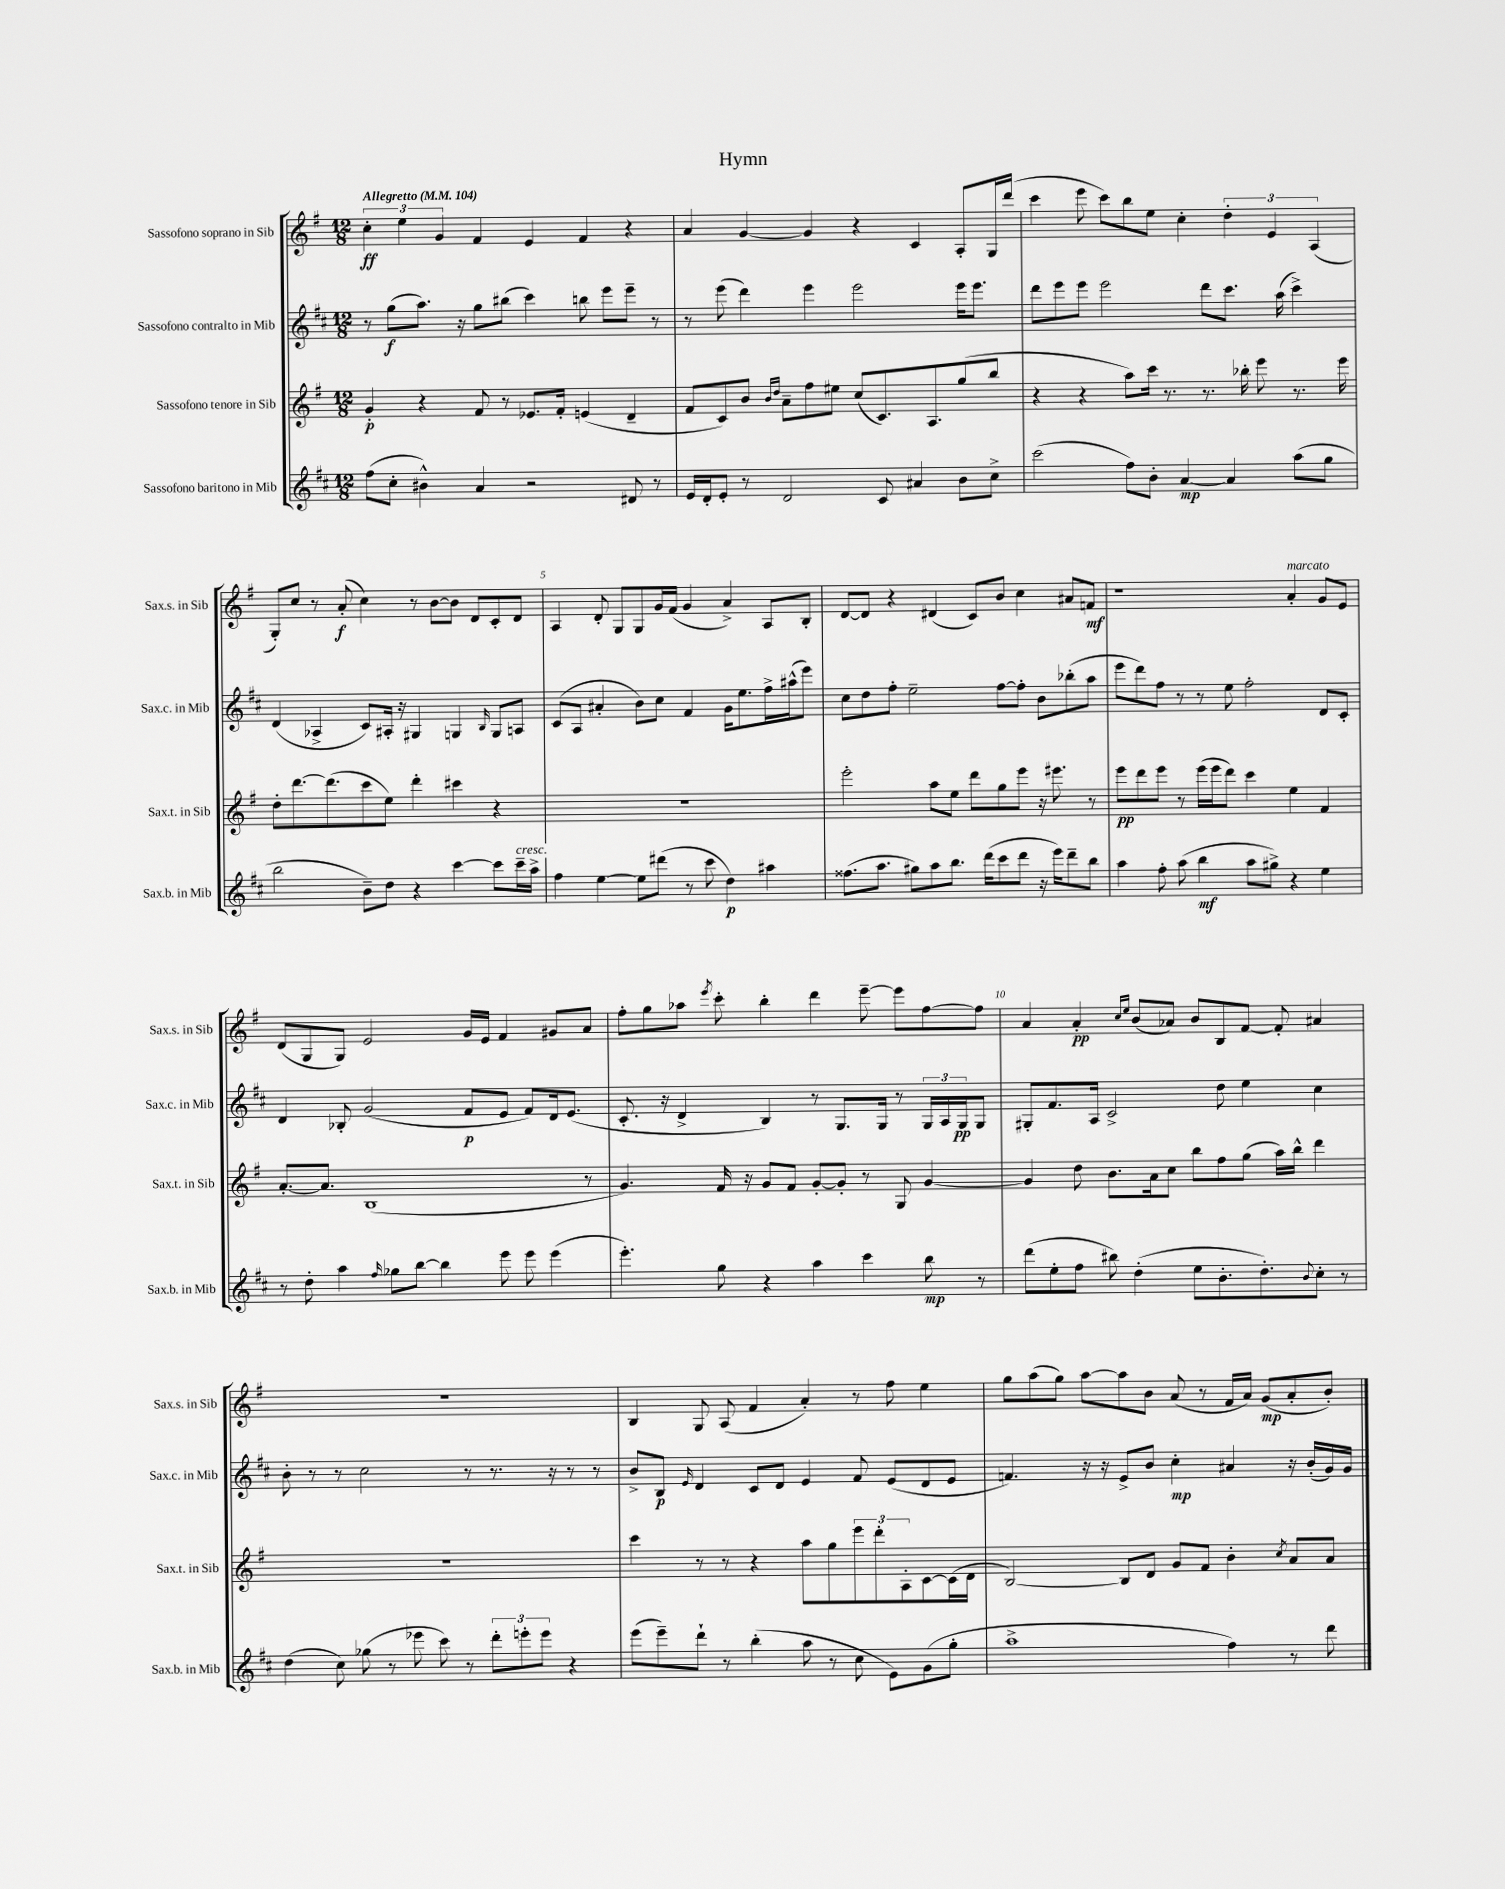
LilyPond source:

\header { title = "Hymn" }
<<
\new StaffGroup <<
\new Staff = "s0" \with { instrumentName = "Sassofono soprano in Sib" shortInstrumentName = "Sax.s. in Sib" } {
    \clef treble \key g \major \numericTimeSignature \time 12/8 \tempo "Allegretto" 4 = 104
    \tuplet 3/2 { c''4-.\ff e''4 g'4 } fis'4 e'4 fis'4 r4 |
    a'4 g'4~ g'4 r4 c'4 a8-. g16 d'''16( |
    c'''4 e'''8 c'''8) b''8 e''8 c''4-. \tuplet 3/2 { d''4-. e'4 a4( } |
    g8-.) c''8 r8 a'8-.\f( c''4) r8 b'8~ b'8 d'8 c'8-. d'8 |
    a4 d'8-. g8 g8 g'16 fis'16( g'4 a'4->) a8 b8-. |
    d'8~ d'8 r4 dis'4( c'8) b'8 c''4 ais'8 f'8\mf |
    r1 a'4-.^\markup { \italic "marcato" } g'8 e'8 |
    d'8( g8 g8) e'2 g'16 e'16 fis'4 gis'8 a'8 |
    fis''8-. g''8 aes''8 \acciaccatura { e'''8 } c'''8-. b''4-. d'''4 e'''8~-- e'''8 fis''8~ fis''8 |
    a'4 a'4-.\pp \grace { c''16 e''16 } b'8( aes'8) b'8 b8 fis'8~ fis'8-. ais'4 |
    R1. |
    b4 g8 a8( fis'4 a'4-.) r8 fis''8 e''4 |
    g''8 a''8( g''8) a''8~ a''8 b'8 a'8( r8 fis'16 a'16) g'8\mp( a'8-. b'8-.) \bar "|." |
}
\new Staff = "s1" \with { instrumentName = "Sassofono contralto in Mib" shortInstrumentName = "Sax.c. in Mib" } {
    \clef treble \key d \major \numericTimeSignature \time 12/8
    r8 g''8\f( a''8.) r16 g''8 bis''8( cis'''4) b''8 e'''8 e'''8-- r8 |
    r8 e'''8( d'''4) e'''4 e'''2 e'''16 e'''8. |
    d'''8 e'''8 e'''8 e'''2 d'''8 cis'''8. a''16( cis'''4->) |
    d'4( aes4-> cis'8) ais16-. r16 gis4 g4 \grace { b16 } g8 a8 |
    cis'8( a8 ais'4-. b'8) cis''8 fis'4 g'16 e''8. fis''16-> ais''16-^( e'''8) |
    cis''8 d''8 fis''8-. e''2-- fis''8~ fis''8-. b'8 bes''8-.( a''8 |
    e'''8 d'''8) fis''8 r8 r8 e''8 fis''2-. d'8 cis'8-. |
    d'4 bes8-. g'2( fis'8\p e'8 fis'8) d'16 e'8.( |
    cis'8.-. r16 d'4-> b4) r8 g8. g16 r8 \tuplet 3/2 { g16 a16 g16\pp } g8 |
    gis8-. fis'8. a16 cis'2-> d''8 e''4 cis''4 |
    b'8-. r8 r8 cis''2 r8 r8. r16 r8 r8 |
    b'8-> b8\p \grace { e'16 } d'4 cis'8 d'8 e'4 fis'8 e'8( d'8 e'8 |
    f'4.) r16 r16 e'8-> b'8 cis''4-.\mp ais'4 r16 b'16-.( g'16) g'16 \bar "|." |
}
\new Staff = "s2" \with { instrumentName = "Sassofono tenore in Sib" shortInstrumentName = "Sax.t. in Sib" } {
    \clef treble \key g \major \numericTimeSignature \time 12/8
    g'4-.\p r4 fis'8 r8 ees'8. fis'16-. e'4( d'4-- |
    fis'8 c'8) b'8 \grace { b'16 d''16 } a'8-- fis''8 eis''8 c''8( c'8.) a8. g''8( b''8 |
    r4 r4 a''8) c'''16 r8. r8. bes''16-. e'''8 r8. e'''16 |
    d''8-. d'''8.~ d'''8.( c'''8 e''8) d'''4-. cis'''4 r4 |
    R1. |
    e'''2-. a''8 e''8 d'''8 g''8 e'''8 r16 eis'''8. r8 |
    e'''8\pp d'''8 e'''8 r8 e'''16( e'''16 d'''8) c'''4 e''4 fis'4 |
    a'8.~-. a'8. b1( r8 |
    g'4.) fis'16 r16 g'8 fis'8 g'8~-. g'8-. r8 g8 g'4~ |
    g'4 d''8 b'8. a'16 c''8 b''8 fis''8 g''8( a''16) b''16-^ d'''4 |
    R1. |
    c'''4 r8 r8 r4 a''8 g''8 \tuplet 3/2 { e'''8 d'''8-. a8-. } c'8~ c'16( d'16 |
    b2~) b8 d'8 g'8 fis'8 b'4-. \acciaccatura { c''8 } a'8 a'8 \bar "|." |
}
\new Staff = "s3" \with { instrumentName = "Sassofono baritono in Mib" shortInstrumentName = "Sax.b. in Mib" } {
    \clef treble \key d \major \numericTimeSignature \time 12/8
    fis''8( cis''8-. bis'4-^) a'4 r2 dis'8 r8 |
    e'16 d'16-. e'8-. r8 d'2 cis'8 ais'4 b'8 cis''8-> |
    cis'''2( fis''8) b'8-. a'4~\mp a'4 a''8( g''8 |
    b''2 b'8--) d''8 r4 cis'''4~ cis'''8 cis'''16--^\markup { \italic "cresc." } a''16-> |
    fis''4 e''4~ e''8 dis'''8( r8 cis'''8 d''4\p) ais''4 |
    fisis''8.( a''8. gis''8) a''8 b''8. d'''16( cis'''8 d'''8 r16 e'''16) d'''8-- b''8 |
    a''4 fis''8-. a''8( b''4\mf a''8 gis''8->) r4 e''4 |
    r8 d''8-. a''4 \grace { fis''16 } ges''8 b''8~ b''4 e'''8 e'''8 e'''4( |
    e'''4.-.) g''8 r4 a''4 cis'''4 b''8\mp r8 |
    d'''8( e''8-. fis''8 bis''8) d''4-.( e''8 b'8.-. d''8.-.) \appoggiatura { b'8 } cis''8-. r8 |
    d''4( cis''8) ges''8( r8 ees'''8 cis'''8) r8 \tuplet 3/2 { d'''8-. e'''8-. e'''8 } r4 |
    e'''8( e'''8--) d'''8-! r8 b''4-.( a''8 r8 cis''8 e'8) g'8( g''8-. |
    a''1-> fis''4) r8 d'''8 \bar "|." |
}
>>
>>
\layout { \context { \Score \override BarNumber.break-visibility = ##(#f #t #t) barNumberVisibility = #(every-nth-bar-number-visible 5) } }
